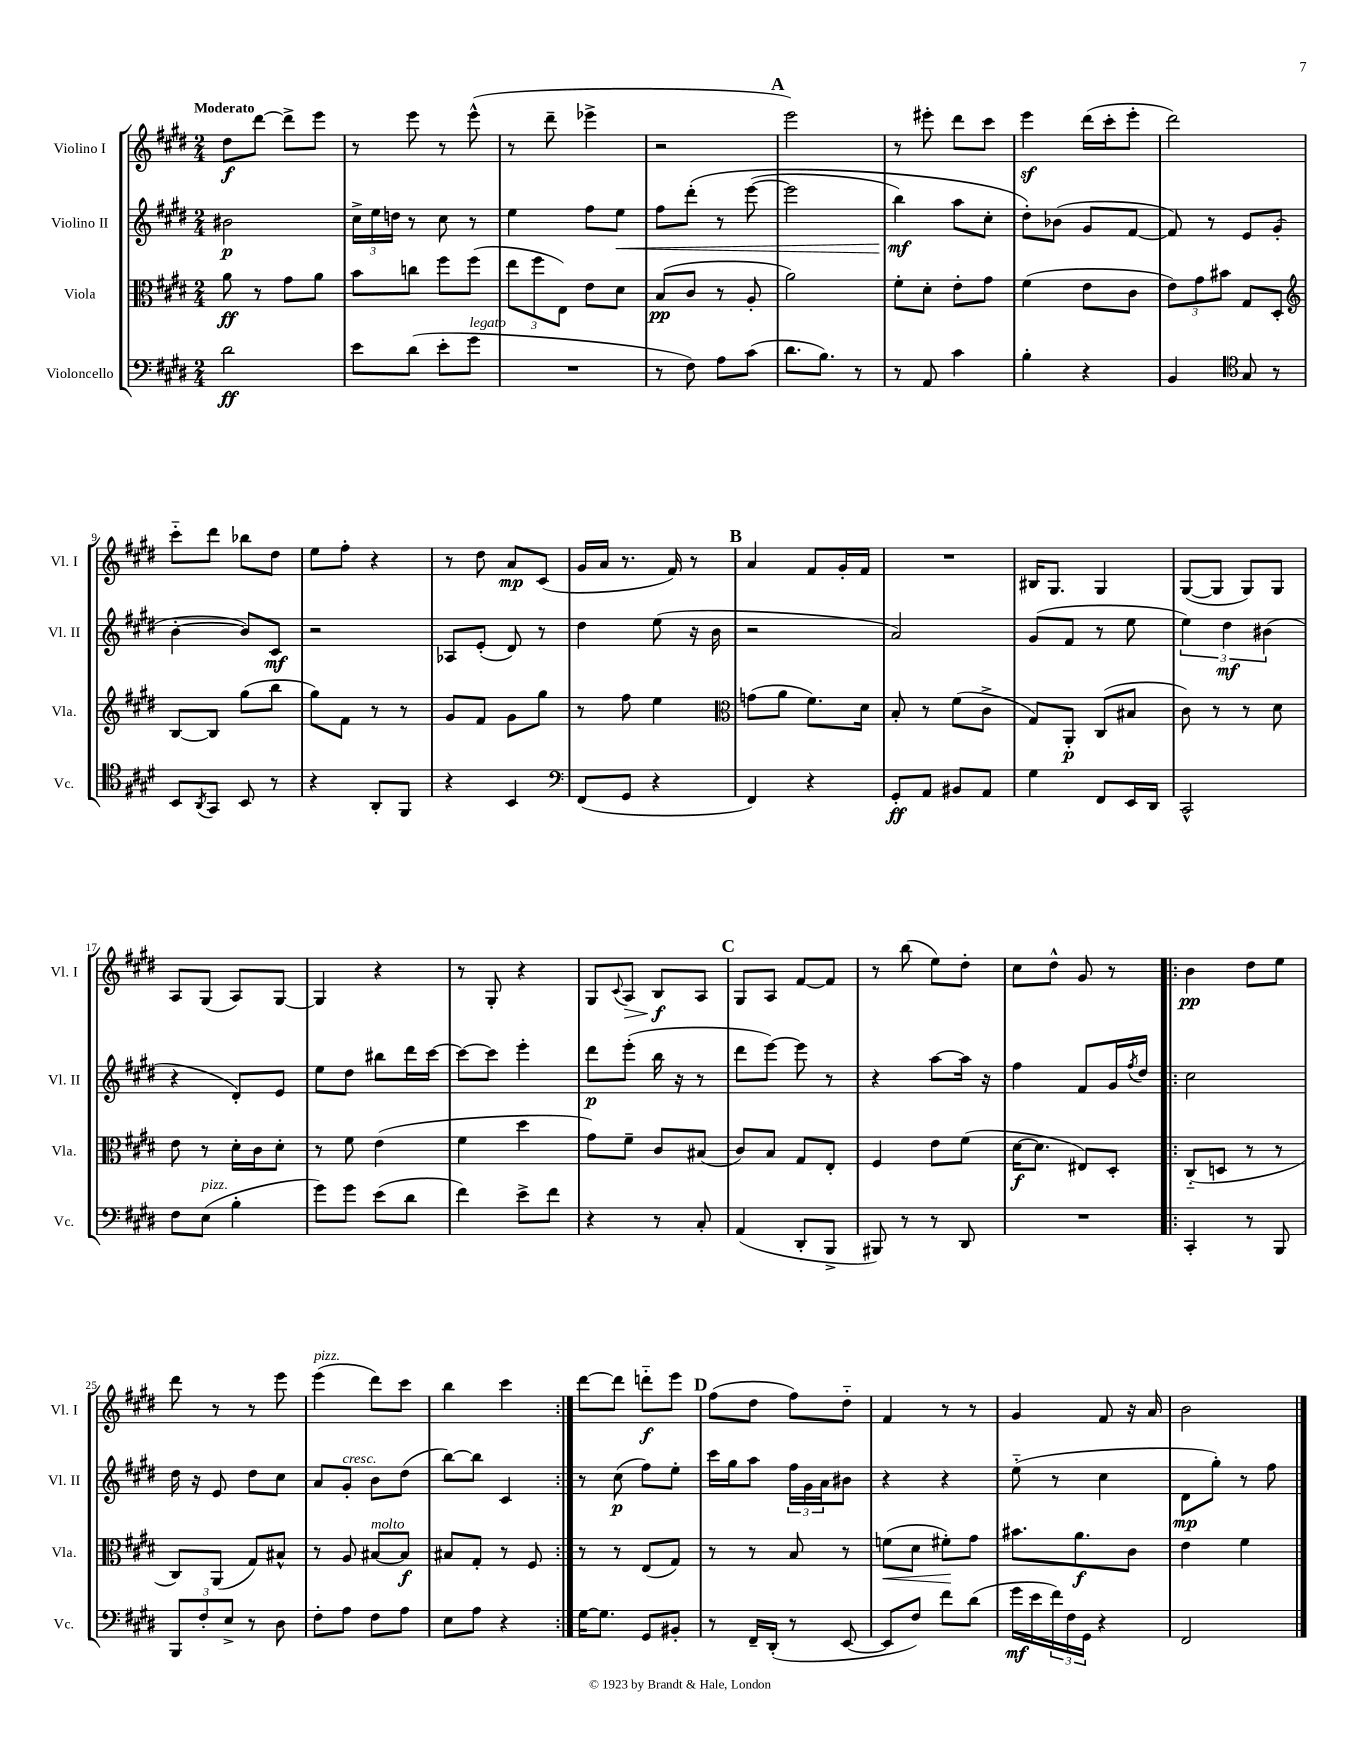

**kern	**kern	**kern	**kern
*staff4	*staff3	*staff2	*staff1
*clefF4	*clefC3	*clefG2	*clefG2
*k[f#c#g#d#]	*k[f#c#g#d#]	*k[f#c#g#d#]	*k[f#c#g#d#]
*M2/4	*M2/4	*M2/4	*M2/4
2d#	8a	2b#	8dd#
.	8r	.	[8ddd#
.	8g#	.	8ddd#^]
.	8a	.	8eee
=	=	=	=
8e	8b	24cc#^	8r
.	.	24ee	.
.	.	24dd	.
(8d#	8cc	8r	8eee
8e'	8ff#	8cc#	8r
8g#	(8ff#	8r	(8eee^^
=	=	=	=
2r	12ee	4ee	8r
.	12ff#	.	.
.	.	.	8ddd#~
.	12E)	.	.
.	8e	8ff#	4eee-^
.	8d#	8ee	.
=	=	=	=
8r	(8B	8ff#	2r
8F#)	8c#	&(8ddd#'	.
8A	8r	8r	.
(8c#	8A'	([8eee	.
=	=	=	=
8.d#	2a)	2eee]	2eee)
8.B)	.	.	.
8r	.	.	.
=	=	=	=
8r	8f#'	4bb)	8r
8AA	8d#'	.	8eee#'
4c#	8e'	8aa	8ddd#
.	8g#	8cc#'	8ccc#
=	=	=	=
4B'	(4f#	8dd#'&)	4eee
.	.	(8b-	.
4r	8e	8g#	(16ddd#
.	.	.	16ccc#'
.	8c#	[8f#	8eee'
=	=	=	=
4BB	12e)	8f#])	2ddd#)
.	12g#	.	.
.	.	8r	.
.	12b#	.	.
*clefC4	*	*	*
8G#	8G#	8e	.
8r	8D#'	(8g#'	.
=	=	=	=
*	*clefG2	*	*
8BB	[8B	[4b'	8ccc#'~
8qAA	.	.	.
8GG#	8B]	.	8ddd#
8BB	(8gg#	8b])	8bb-
8r	8bb	8c#	8dd#
=	=	=	=
4r	8gg#)	2r	8ee
.	8f#	.	8ff#'
8AA'	8r	.	4r
8FF#	8r	.	.
=	=	=	=
4r	8g#	8A-	8r
.	8f#	(8e'	8dd#
4BB	8g#	8d#)	8a
.	8gg#	8r	(8c#
=	=	=	=
*clefF4	*	*	*
(8FF#	8r	4dd#	16g#
.	.	.	16a
8GG#	8ff#	.	8.r
4r	4ee	(8ee	.
.	.	.	16f#)
.	.	16r	8r
.	.	16b	.
=	=	=	=
*	*clefC3	*	*
4FF#)	(8g	2r	4a
.	8a	.	.
4r	8.f#)	.	8f#
.	.	.	16g#'
.	16d#	.	16f#
=	=	=	=
8GG#'	8B'	2a)	2r
8AA	8r	.	.
8BB#	(8f#	.	.
8AA	8c#^	.	.
=	=	=	=
4G#	8G#)	(8g#	16B#
.	.	.	8.G#
.	8AA'	8f#	.
8FF#	(8C#	8r	4G#
16EE	8B#	8ee	.
16DD#	.	.	.
=	=	=	=
2CC#^^	8c#)	6ee)	([8G#
.	8r	.	8G#]
.	.	6dd#	.
.	8r	.	8G#)
.	.	(6b#	.
.	8d#	.	8G#
=	=	=	=
8F#	8e	4r	8A
(8E	8r	.	(8G#
4B'	16d#'	8d#')	8A)
.	16c#	.	.
.	8d#'	8e	[8G#
=	=	=	=
8g#)	8r	8ee	4G#]
8g#	8f#	8dd#	.
(8e	(4e	8bb#	4r
8d#	.	16ddd#	.
.	.	[16ccc#	.
=	=	=	=
4f#)	4f#	8ccc#_	8r
.	.	8ccc#]	8G#'
8e^	4dd#	4eee'	4r
8f#	.	.	.
=	=	=	=
4r	8g#)	8ddd#	8G#
.	.	.	8qqc#
.	8f#~	(8eee'	8A
8r	8c#	16bb	8B
.	.	16r	.
8C#'	(8B#	8r	8A
=	=	=	=
(4AA	8c#)	8ddd#	8G#
.	8B	[8eee)	8A
8DD#'	8G#	8eee]	[8f#
8BBB^	8E'	8r	8f#]
=	=	=	=
8BBB#)	4F#	4r	8r
8r	.	.	(8bb
8r	8e	[8aa	8ee)
8DD#	(8f#	16aa]	8dd#'
.	.	16r	.
=	=	=	=
2r	[16d#	4ff#	8cc#
.	8.d#]	.	.
.	.	.	8dd#^^
.	8E#)	8f#	8g#
.	8D#'	16g#	8r
.	.	8qff#	.
.	.	16dd#	.
=!|:	=!|:	=!|:	=!|:
4CC#'	(8C#'~	2cc#	4b
.	8D	.	.
8r	8r	.	8dd#
8BBB	8r	.	8ee
=	=	=	=
12BBB	8C#)	16dd#	8ddd#
.	.	16r	.
12F#'	.	.	.
.	(8AA	8e	8r
12E^	.	.	.
8r	8G#)	8dd#	8r
8D#	8B#^^	8cc#	8eee
=	=	=	=
8F#'	8r	8a	(4eee
8A	8A	8g#'	.
8F#	[8B#	8b	8ddd#)
8A	8B#]	(8dd#	8ccc#
=	=	=	=
8E	8B#	[8bb)	4bb
8A	8G#'	8bb]	.
4r	8r	4c#	4ccc#
.	8F#	.	.
=:|!	=:|!	=:|!	=:|!
[16G#	8r	8r	[8ddd#
8.G#]	.	.	.
.	8r	(8cc#	8ddd#]
8GG#	(8E	8ff#)	8ddd'~
8BB#'	8G#)	8ee'	8eee
=	=	=	=
8r	8r	16ccc#	(8ff#
.	.	16gg#	.
16FF#~	8r	8aa	8dd#
(16DD#'	.	.	.
8r	8B	24ff#	8ff#)
.	.	24g#	.
.	.	24a	.
[8EE	8r	8b#	8dd#'~
=	=	=	=
8EE]	(8f	4r	4f#
8F#)	8d#	.	.
8f#	8f#')	4r	8r
(8d#	8g#	.	8r
=	=	=	=
16g#	8.b#	(8ee'~	4g#
16e	.	.	.
24f#)	.	8r	.
24F#	.	.	.
.	8.a	.	.
24GG#	.	.	.
4r	.	4cc#	8f#
.	8c#	.	16r
.	.	.	16a
=	=	=	=
2FF#	4e	8d#	2b
.	.	8gg#')	.
.	4f#	8r	.
.	.	8ff#	.
==	==	==	==
*-	*-	*-	*-
